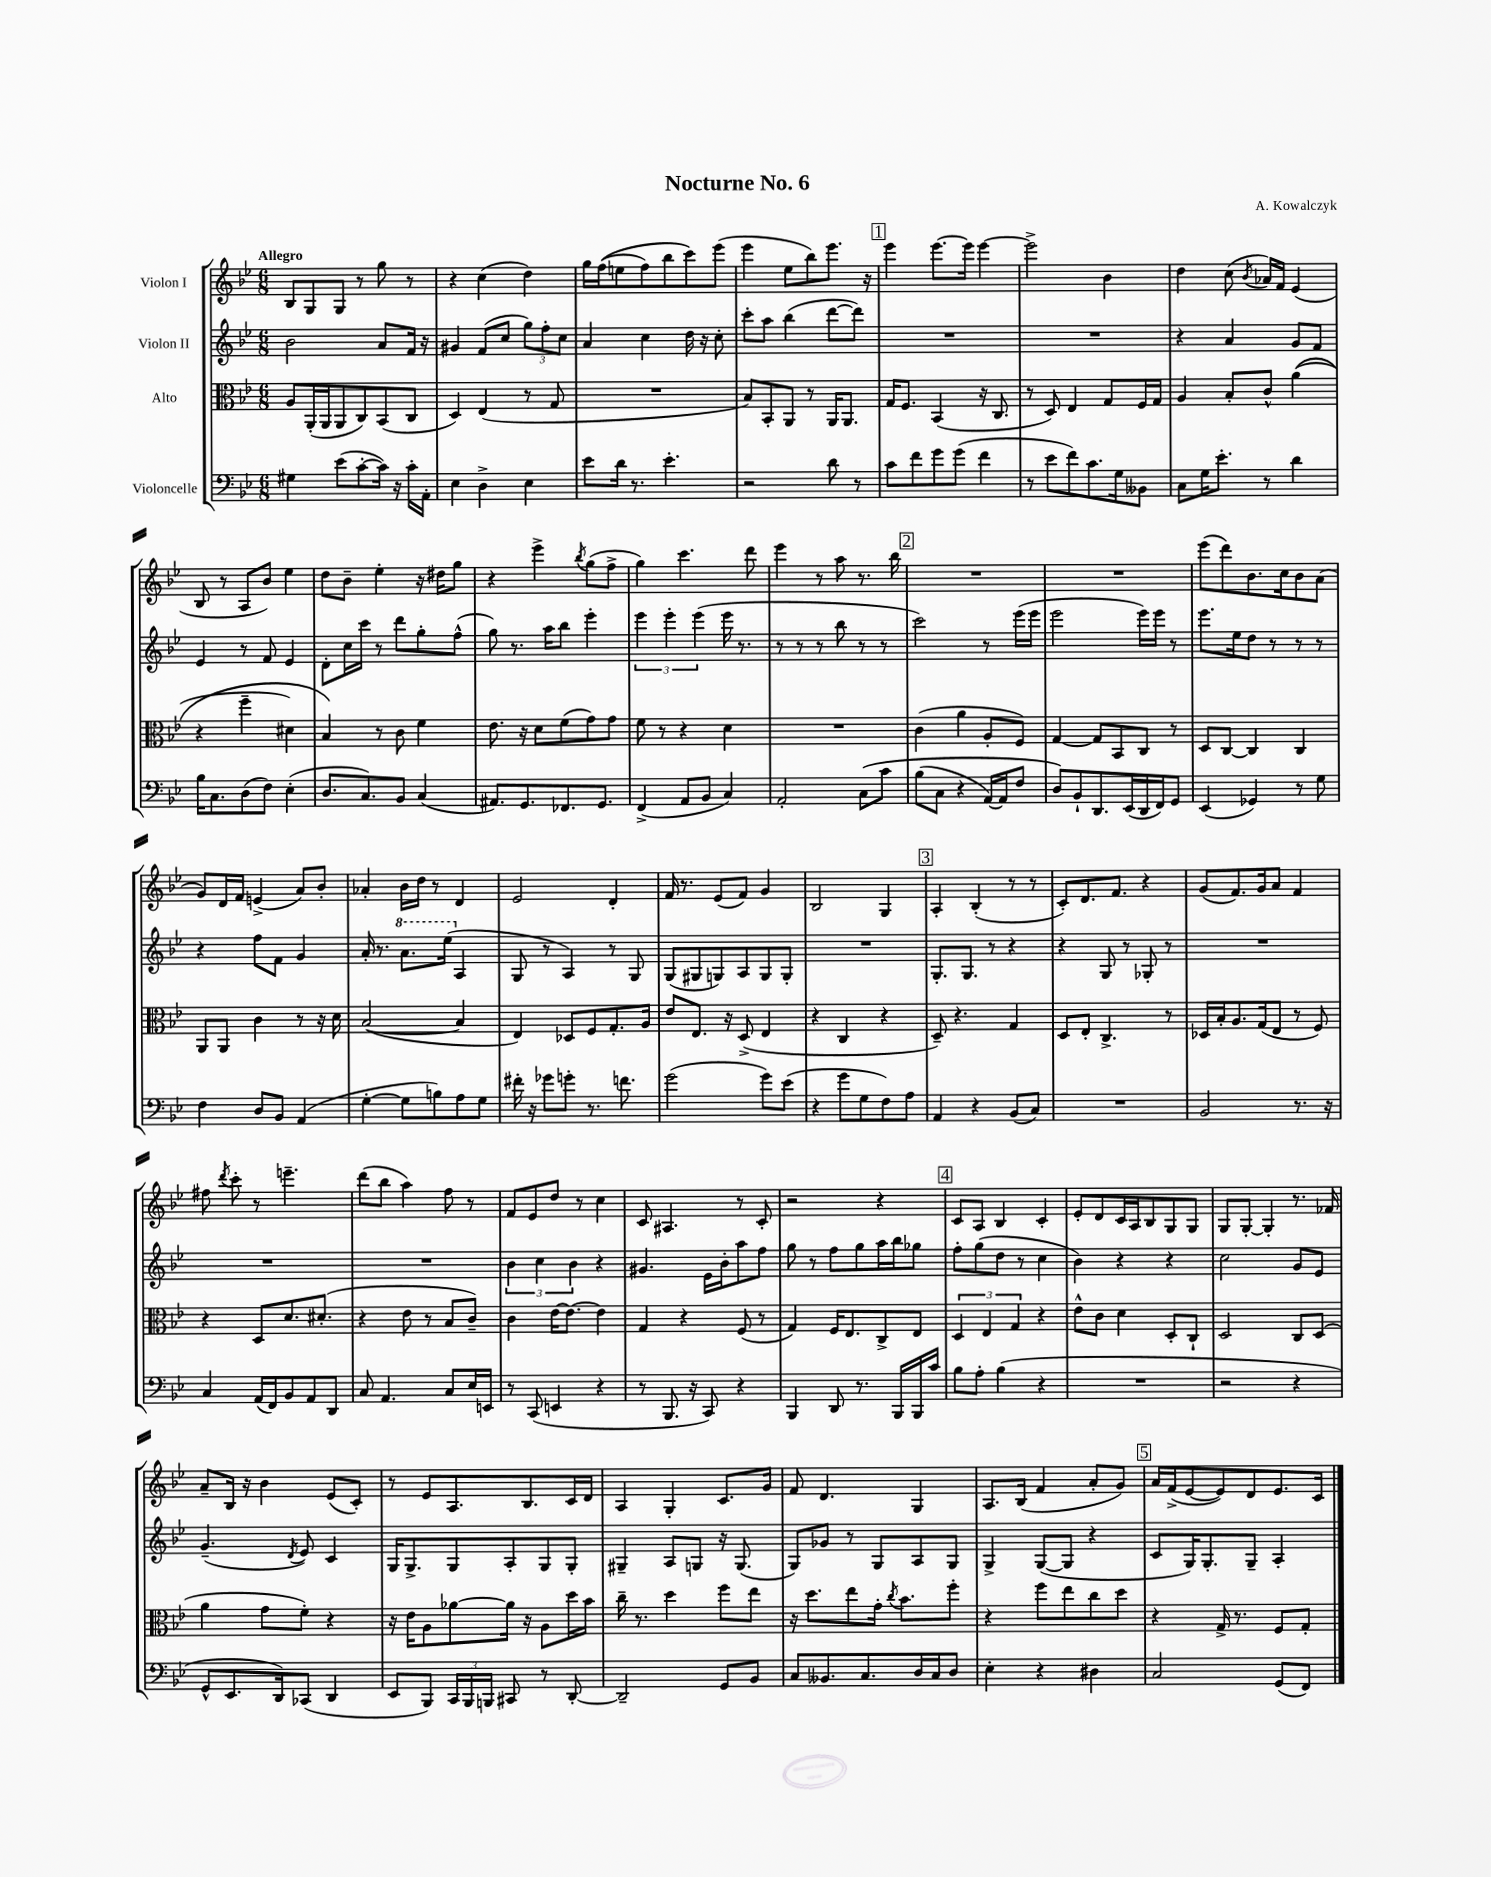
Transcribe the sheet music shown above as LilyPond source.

\header { title = "Nocturne No. 6" composer = "A. Kowalczyk" }
<<
\new StaffGroup <<
\new Staff = "s0" \with { instrumentName = "Violon I" } {
    \clef treble \key bes \major \numericTimeSignature \time 6/8 \tempo "Allegro"
    \autoBeamOff bes8[ g8 g8] r8 g''8 r8 |
    r4 c''4( d''4) |
    g''16[ f''16(\( e''8 f''8) bes''8 c'''8\) ees'''8]( |
    ees'''4 ees''8[ bes''8) ees'''8.] r16 |
    \mark \markup { \box "1" } ees'''4 ees'''8.[~ ees'''16] ees'''4~ |
    ees'''2-> bes'4 |
    d''4 c''8( \acciaccatura { bes'8 } aes'16[) f'16] ees'4( |
    bes8 r8 a8[ bes'8]) ees''4 |
    d''8[ bes'8]-- ees''4-. r16 dis''16[ g''8] |
    r4 ees'''4-> \acciaccatura { bes''8 } g''8[( f''8]-> |
    g''4) c'''4. d'''8 |
    ees'''4 r8 a''8 r8. bes''16 |
    \mark \markup { \box "2" } R2. |
    R2. |
    ees'''8[( d'''8) bes'8. c''16 bes'8 a'8]( |
    g'8[) d'16 f'16] e'4->( a'8[) bes'8]-. |
    aes'4-. bes'16[ d''16] r8 d'4 |
    ees'2 d'4-. |
    f'16 r8. ees'8[( f'8]) g'4 |
    bes2 g4 |
    \mark \markup { \box "3" } a4-. bes4-.( r8 r8 |
    c'8[-.) d'8. f'8.] r4 |
    g'8[( f'8.) g'16 a'8] f'4 |
    fis''8 \acciaccatura { d'''8 } c'''8-. r8 e'''4.-- |
    d'''8[( bes''8] a''4) f''8 r8 |
    f'8[ ees'8 d''8] r8 c''4 |
    c'8 ais4. r8 c'8-. |
    r2 r4 |
    \mark \markup { \box "4" } c'8[ a8] bes4 c'4-. |
    ees'8[-. d'8 c'16 a16 bes8 g8 g8] |
    g8[ g8]~-. g4-. r8. fes'16 |
    a'8[-- bes16] r16 bes'4 ees'8[( c'8]-.) |
    r8 ees'8[ a8. bes8. c'16 d'16] |
    a4 g4-. c'8.[ g'16] |
    f'8 d'4. g4 |
    a8.[ bes16]( f'4 a'8[-. g'8]) |
    \mark \markup { \box "5" } a'16[ f'16->( ees'8~ ees'8) d'8 ees'8. c'16] \bar "|." |
}
\new Staff = "s1" \with { instrumentName = "Violon II" } {
    \clef treble \key bes \major \numericTimeSignature \time 6/8
    \autoBeamOff bes'2 a'8[ f'16] r16 |
    gis'4 f'8[( c''8] \tuplet 3/2 { g''8[) f''8-. c''8] } |
    a'4 c''4 d''16 r16 c''8-. |
    c'''8[-. a''8] bes''4( d'''8[~ d'''8]) |
    \mark \markup { \box "1" } R2. |
    R2. |
    r4 a'4 g'8[ f'8] |
    ees'4 r8 f'8 ees'4 |
    d'8[-. c''16 c'''16] r8 d'''8[ g''8-. f''8]-^( |
    g''8) r8. a''16[ bes''8] ees'''4-. |
    \tuplet 3/2 { ees'''4 ees'''4-. ees'''4( } ees'''16 r8. |
    r8 r8 r8 bes''8 r8 r8 |
    \mark \markup { \box "2" } c'''2) r8 ees'''16[( ees'''16] |
    ees'''2 ees'''16[) ees'''16] r8 |
    ees'''8.[ ees''16 d''8] r8 r8 r8 |
    r4 f''8[ f'8] g'4 |
    a'16-. r8. \ottava #1 a''8.[ ees'''16]( \ottava #0 a4 |
    g8 r8 a4) r8 g8 |
    g8[( gis8 g8) a8 g8 g8]-. |
    R2. |
    \mark \markup { \box "3" } g8.[-. g8.] r8 r4 |
    r4 g8 r8 ges8-. r8 |
    R2. |
    R2. |
    R2. |
    \tuplet 3/2 { bes'4 c''4 bes'4 } r4 |
    gis'4. ees'16[ bes'16-. a''8 f''8] |
    g''8 r8 f''8[ g''8 a''16 bes''16 ges''8] |
    \mark \markup { \box "4" } f''8[-. g''8( d''8] r8 c''4 |
    bes'4) r4 r4 |
    c''2 g'8[ ees'8] |
    g'4.--( \acciaccatura { d'8 } ees'8) c'4 |
    g16[ g8.-> g8 a8-. g8 g8]-. |
    gis4-- a8[ g8] r16 g8.( |
    g8[) ges'8] r8 g8[ a8 g8] |
    g4-> g8[~( g8] r4 |
    \mark \markup { \box "5" } c'8[ g16) g8.-. g8]-- a4-. \bar "|." |
}
\new Staff = "s2" \with { instrumentName = "Alto" } {
    \clef alto \key bes \major \numericTimeSignature \time 6/8
    \autoBeamOff a8[ a,16-.( a,16 a,8 c8) bes,8( c8] |
    d4) ees4( r8 g8 |
    R2. |
    bes8[) bes,8-. a,8] r8 a,16[ a,8.] |
    \mark \markup { \box "1" } g16[ f8.] bes,4( r16 c8. |
    r8 d8) ees4 g8[ f16 g16] |
    a4 bes8[-. c'8]-^ a'4(\( |
    r4 f''4-- dis'4) |
    bes4\) r8 c'8 f'4 |
    ees'8. r16 d'8[ f'8( g'8) g'8] |
    f'8 r8 r4 d'4 |
    R2. |
    \mark \markup { \box "2" } c'4( a'4 a8[-. f8]) |
    g4~ g8[ bes,8 c8] r8 |
    d8[ c8]~ c4 c4 |
    a,8[ a,8] c'4 r8 r16 d'16 |
    bes2~( bes4 |
    ees4) des8[ f8 g8.-. a16] |
    ees'8[ ees8.] r16 d8->( ees4 |
    r4 c4 r4 |
    \mark \markup { \box "3" } d8--) r4. g4 |
    d8[ ees8]-. c4.-> r8 |
    des16[ bes16-. a8. g16( ees8] r8 f8) |
    r4 d8[ d'8. dis'8.]-.( |
    r4 ees'8 r8 bes8[ c'8]--) |
    c'4 ees'16[~ ees'8.]~ ees'4 |
    g4 r4 f8( r8 |
    g4) f16[ ees8. c8-> ees8] |
    \mark \markup { \box "4" } \tuplet 3/2 { d4 ees4 g4 } r4 |
    ees'8[-^ c'8] d'4 d8[-. c8]-! |
    d2 c8[ d8]( |
    a'4 g'8[ f'8]-.) r4 |
    r16 ees'16[ a8 aes'8~ aes'16] r16 a8[ d''16 bes'16] |
    c''16-- r8. d''4 f''8[ ees''8] |
    r16 d''8.[ ees''8 g'16]-. \acciaccatura { c''8 } bes'8.[ f''8]-. |
    r4 f''8[ ees''8 c''8 d''8] |
    \mark \markup { \box "5" } r4 g16-> r8. f8[ g8]-. \bar "|." |
}
\new Staff = "s3" \with { instrumentName = "Violoncelle" } {
    \clef bass \key bes \major \numericTimeSignature \time 6/8
    \autoBeamOff gis4 ees'8[( c'8~-. c'16]) r16 c'16[-. a,16]-. |
    ees4 d4-> ees4 |
    ees'8[ d'16] r8. ees'4.-. |
    r2 d'8 r8 |
    \mark \markup { \box "1" } c'8[ f'8 g'8 g'8]( f'4 |
    r8 ees'8[ f'8) c'8. g16 beses,8] |
    c8[ g16 ees'8.]-. r8 d'4 |
    bes16[ c8. d8( f8]) ees4-.( |
    d8.[ c8.) bes,8] c4( |
    ais,8.[) g,8. fes,8. g,8.] |
    f,4->( a,8[ bes,8] c4) |
    a,2-. c8[\( c'8] |
    \mark \markup { \box "2" } bes8[( c8] r4 a,16[~) a,16 f8] |
    d8[\) bes,8-! d,8. ees,16( d,16 f,16) g,8] |
    ees,4( ges,4) r8 g8 |
    f4 d8[ bes,8] a,4( |
    g4~-. g8[ b8) a8 g8] |
    fis'16-. r16 ges'8[ g'8]-. r8. f'8. |
    g'2( g'8[) ees'8]( |
    r4 g'8[ g8 f8) a8] |
    \mark \markup { \box "3" } a,4 r4 bes,8[( c8]) |
    R2. |
    bes,2 r8. r16 |
    c4 a,16[( f,16) bes,8 a,8 d,8] |
    c8 a,4. c8[ ees16 e,16] |
    r8 c,8( e,4 r4 |
    r8 bes,,8. r16 c,8) r4 |
    bes,,4 d,8 r8. bes,,16[ bes,,16 c'16] |
    \mark \markup { \box "4" } bes8[ a8]-. bes4( r4 |
    R2. |
    r2 r4 |
    g,8[-^ ees,8. d,16) ces,8]( d,4 |
    ees,8[ bes,,8]) \tuplet 3/2 { c,16[ bes,,16 b,,16] } cis,8 r8 d,8~-. |
    d,2-- g,8[ bes,8] |
    c8[ beses,8. c8. d16 c16 d8] |
    ees4-. r4 dis4 |
    \mark \markup { \box "5" } c2 g,8[( f,8]) \bar "|." |
}
>>
>>
\layout { \context { \Score \remove "Bar_number_engraver" } }
